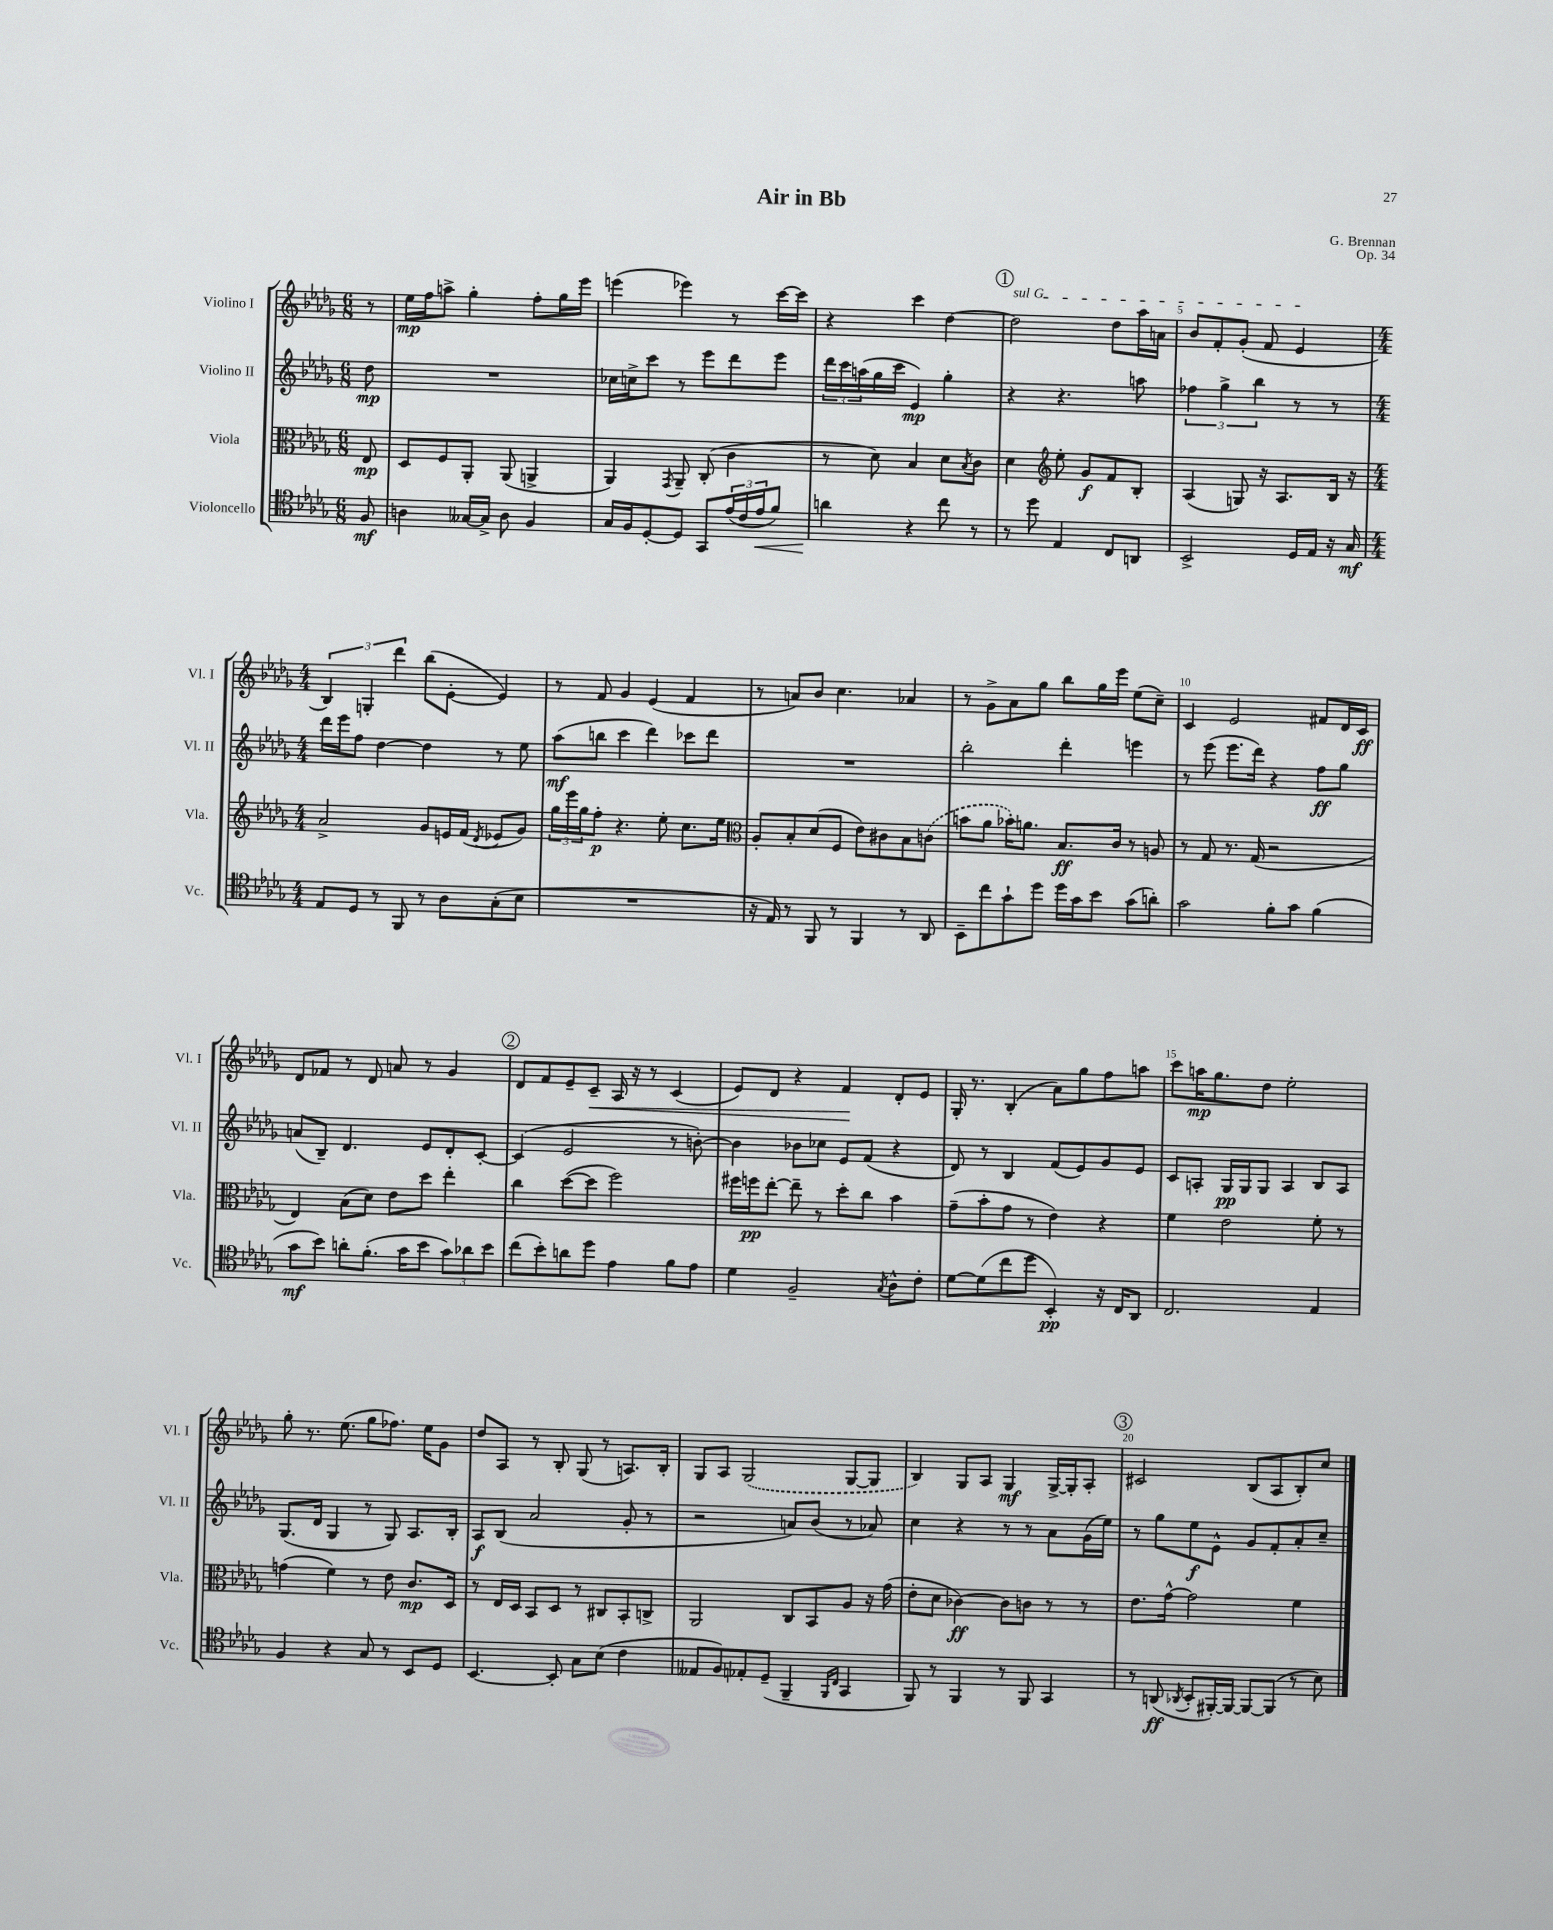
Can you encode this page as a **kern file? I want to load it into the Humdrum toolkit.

**kern	**kern	**kern	**kern
*staff4	*staff3	*staff2	*staff1
*clefC4	*clefC3	*clefG2	*clefG2
*k[b-e-a-d-g-]	*k[b-e-a-d-g-]	*k[b-e-a-d-g-]	*k[b-e-a-d-g-]
*M6/8	*M6/8	*M6/8	*M6/8
8F	8E-	8dd-	8r
=	=	=	=
4A	8D-	2.r	16ee-
.	.	.	16ff
.	8F	.	8aa^
[16G--	8AA-'	.	4gg-'
16G--^]	.	.	.
8A	(8AA-	.	.
4F	4AA^	.	8ff'
.	.	.	16gg-
.	.	.	16eee-
=	=	=	=
16G-	4AA-)	16cc-	(4eee
16F	.	16cc^	.
[8D-'	.	8ccc	.
.	8qGG-	.	.
8D-]	8AA-~	8r	4eee-)
8GG-	(8C'	8eee-	.
(24e-	4c	8ddd-	8r
24c	.	.	.
24e-	.	.	.
8f)	.	8eee-	[16ccc
.	.	.	16ccc]
=	=	=	=
4a	8r	24ddd-	4r
.	.	24ccc	.
.	.	(24aa	.
.	8d-)	16gg-	.
.	.	16ccc	.
4r	4B-	4e-)	4ccc
8cc	8d-	4gg-'	[4dd-
.	8qB-	.	.
8r	8c	.	.
=	=	=	=
8r	4d-	4r	2dd-]
8dd-	.	.	.
*	*clefG2	*	*
4E-	8ee-'	4.r	.
.	8g-	.	.
8C	8f	.	8dd-
8AA	8B-'	8aa	16aa-
.	.	.	16a
=	=	=	=
2BB-^	(4A-	6ff-	8b-
.	.	.	8f'
.	.	6gg-^	.
.	8G)	.	(8g-'
.	.	6bb-	.
.	16r	.	8f
.	8.A-	.	.
16D-	.	8r	4e-
16E-	.	.	.
16r	16B-	8r	.
16G-	16r	.	.
=	=	=	=
*M4/4	*M4/4	*M4/4	*M4/4
8E-	2a-^	16ddd-	6B-)
.	.	16eee-	.
8D-	.	8ff	.
.	.	.	6G'
8r	.	[4dd-	.
.	.	.	6ddd-
8FF	.	.	.
8r	8g-	4dd-]	(8bb-
8A-	16e	.	[8e-'
.	(16f	.	.
.	8qd-	.	.
(8G-'	8e-	8r	4e-])
8B-	8g-)	8ee-	.
=	=	=	=
1r	24gg-	(8aa-	8r
.	24eee-	.	.
.	24gg-	.	.
.	8ff'	8bb	8f
.	4.r	4ccc	4g-
.	.	4ddd-)	(4e-
.	8ee-'	.	.
.	8.cc	8ccc-	4f
.	.	8ddd-	.
.	16ee-	.	.
=	=	=	=
*	*clefC3	*	*
16r	8A-'	1r	8r
16E-)	.	.	.
8r	8B-'	.	8a)
8FF	(8d-	.	8b-
8r	8F	.	4.cc
4FF	8e-)	.	.
.	8c#	.	.
8r	8B-	.	4a-
8AA-	(8c	.	.
=	=	=	=
8BB-~	8b	2bb-'	8r
8cc	8a-	.	8g-^
8g-`	16b-')	.	8a-
.	8.a	.	.
8dd-	.	.	8gg-
16dd-	8.B-	4ddd-'	8bb-
16g-	.	.	.
8b-	.	.	16gg-
.	16c	.	16eee-
(8g-	8r	4eee	(8ee-
8a')	8A	.	8cc~)
=	=	=	=
2g-	8r	8r	4c
.	8G-	(8eee-	.
.	8.r	8.eee-	2e-
.	(16G-	16ddd-)	.
8f'	2r	4r	.
8g-	.	.	.
(4f	.	8ff	8f#
.	.	8gg-	16d-
.	.	.	16c
=	=	=	=
8g-	4E-)	(8a	8d-
8b-)	.	8B-~)	8f-
8a'	(8B-	4.d-	8r
(8.f'	8d-)	.	8d-
.	8e-	.	8a
16g-	.	.	.
8b-	8dd-	8e-	8r
12g-)	4ee-'	8d-'	4g-
12a-	.	.	.
.	.	[8c'	.
12b-	.	.	.
=	=	=	=
(8cc	4cc	(4c]	8d-
8b-')	.	.	8f
8a	([8dd-	2e-	8e-~
8dd-	8dd-]	.	8c~
4e-	2ff)	.	16A-
.	.	.	16r
.	.	.	8r
8f	.	8r	(4c
8e-	.	[8b')	.
=	=	=	=
4d-	16ff#	4b]	8e-)
.	16ff	.	.
.	[8ee-'	.	8d-
2F~	8ee-~]	8b-	4r
.	8r	8cc-	.
.	8dd-'	8e-	4f
.	8cc	(8f	.
8qG-	.	.	.
8A-^^	4b-	4r	8d-'
8c'	.	.	8e-
=	=	=	=
[8d-	(8g-~	8d-)	16G-'
.	.	.	8.r
(8d-]	8b-'	8r	.
8cc	8g-	4B-	(4B-'
8dd-	8r	.	.
4BB-')	4e-)	(8f	8a-)
.	.	8e-)	8gg-
16r	4r	8g-	8ff
16C	.	.	.
8AA-	.	8e-	8aa
=	=	=	=
2.C	4f	8c	8ccc
.	.	8A'	16aa
.	.	.	8.gg-
.	2e-	16G-	.
.	.	16G-	.
.	.	8G-	8dd-
.	.	4A	2ee-'
4E-	8f'	8B-	.
.	8r	8A	.
=	=	=	=
4F	(4g	(8.G-	8gg-'
.	.	.	8.r
.	.	16d-	.
4r	4f)	4G-	.
.	.	.	(8.ee-
8G-	8r	8r	8gg-
8r	8e-	8G-)	8.ff-)
8BB-	8.c	8.A-	.
.	.	.	16ee-
8D-	.	.	8g-
.	16D-	16B-'	.
=	=	=	=
[4.BB-	8r	8A-	8dd-
.	16E-	(8B-	8A-
.	16D-	.	.
.	8BB-	2a-	8r
8BB-']	8D-	.	8B-'
8G-	8r	.	(8G-
(8B-	8C#	.	8r
4c	8BB-'	8g-'	8.A)
.	8C^	8r	.
.	.	.	16B-'
=	=	=	=
8E--	2AA-	2r	8G-
8F)	.	.	8A-
8E-'	.	.	(2G-
(8D-~	.	.	.
4FF~	8C	8a)	.
.	8BB-	(8b-	.
16qqFF	.	.	.
16qqC	.	.	.
4GG-	8A-	8r	[8G-
.	16r	8a-)	8G-]
.	(16g-	.	.
=	=	=	=
8FF)	8e-'	4cc	4B-)
8r	8d-	.	.
4FF	[4c-)	4r	8G-
.	.	.	8A-
8r	8c-]	8r	4G-
8FF	8c	8r	.
4GG-	8r	8a-	[16G-^
.	.	.	16G-']
.	8r	(16g-	8A-'
.	.	16ee-)	.
=	=	=	=
8r	8.e-	8r	2c#
(8AA	.	8gg-	.
.	[16g-^^	.	.
8qAA-	.	.	.
8BB-'	2g-]	8ee-	.
[16FF#')	.	8e-^^	.
16FF#_	.	.	.
8FF#_	.	8g-	(8B-
(8FF#]	.	8f'	8A-
8r	4f	8a-'	8B-')
8B-)	.	8cc~	8cc
==	==	==	==
*-	*-	*-	*-
